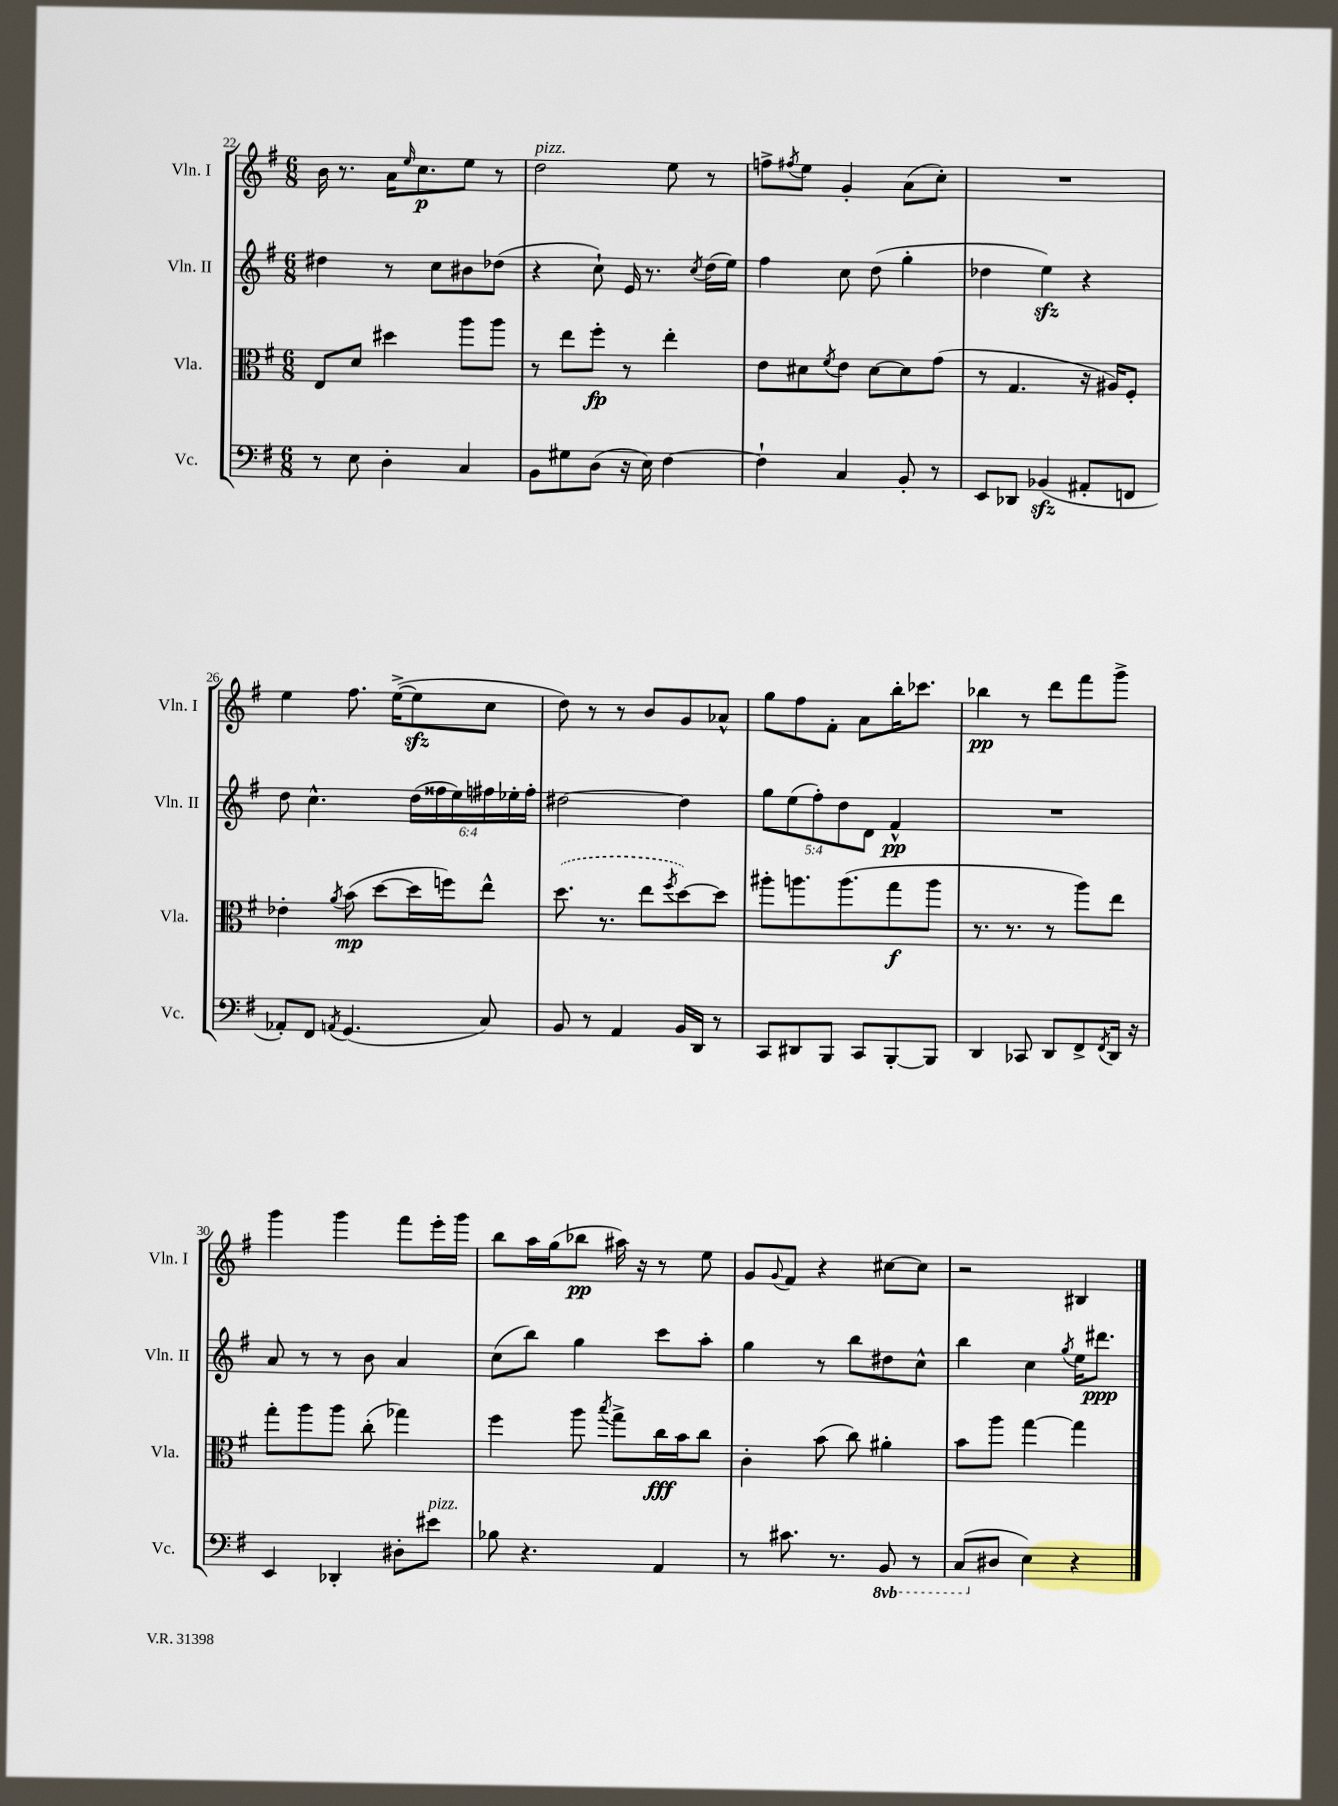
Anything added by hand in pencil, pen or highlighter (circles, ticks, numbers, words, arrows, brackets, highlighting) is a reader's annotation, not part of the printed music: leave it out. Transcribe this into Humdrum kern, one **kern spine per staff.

**kern	**kern	**kern	**kern
*staff4	*staff3	*staff2	*staff1
*clefF4	*clefC3	*clefG2	*clefG2
*k[f#]	*k[f#]	*k[f#]	*k[f#]
*M6/8	*M6/8	*M6/8	*M6/8
8r	8E	4dd#	16b
.	.	.	8.r
8E	8d	.	.
4D'	4dd#	8r	16a
.	.	.	16qqee
.	.	.	8.cc
.	.	8cc	.
4C	8aa	8b#	8ee
.	8aa	(8dd-	8r
=	=	=	=
8BB	8r	4r	2dd
8G#	8ee	.	.
(8D	8ff#'	8cc`)	.
16r	8r	16e	.
16E)	.	8.r	.
[4F#	4ee'	.	8ee
.	.	8qcc	.
.	.	(16dd	8r
.	.	16ee)	.
=	=	=	=
4F#`]	8e	4ff#	8ff^
.	.	.	8qff#
.	8d#	.	8ee
.	8qf#	.	.
4C	8e	8cc	4g'
.	[8d#	(8dd	.
8BB'	8d#]	4gg'	(8a
8r	(8g	.	8cc')
=	=	=	=
8EE	8r	4dd-	2.r
8DD-	4.G	.	.
(4BB-	.	4ee)	.
8AA#'	16r	4r	.
.	16A#)	.	.
8FF	8F#'	.	.
=	=	=	=
8AA-')	4e-'	8dd	4ee
8FF#	.	4.cc^^	.
8qAA	8qa	.	.
(4.GG	(8b	.	8.ff#
.	[8dd	.	.
.	.	.	([16ee^
.	16dd]	(24dd	8ee]
.	.	24ff##	.
.	16ff)	.	.
.	.	24ee)	.
8C)	8ee^^	24ff#	8cc
.	.	24ee-'	.
.	.	24ff#'	.
=	=	=	=
8BB	(8.dd	[2dd#	8dd)
8r	.	.	8r
.	8.r	.	.
4AA	.	.	8r
.	8ee	.	8b
.	8qff#	.	.
16BB	[8dd)	4dd#]	8g
16DD	.	.	.
8r	8dd]	.	8a-^^
=	=	=	=
8CC	8aa#'	10gg	8gg
.	.	(10ee	.
8DD#	8.aa	.	8ff#
.	.	10ff#')	.
8BBB	.	.	8f#'
.	.	10dd	.
.	(8.aa	.	.
8CC	.	.	8a
.	.	10d	.
[8BBB'	8gg	4f#^^	16bb'
.	.	.	8.ccc-
8BBB]	8aa	.	.
=	=	=	=
4DD	8.r	2.r	4bb-
.	8.r	.	.
8CC-	.	.	8r
8DD	8r	.	8ddd
8FF#^	8aa)	.	8fff#
8qFF#	.	.	.
16DD	8ee	.	8ggg^
16r	.	.	.
=	=	=	=
4EE	8gg'	8a	4ggg
.	8aa	8r	.
4DD-'	8aa	8r	4ggg
.	(8cc'	8b	.
8D#'	4gg-)	4a	8fff#
8e#	.	.	16eee'
.	.	.	16ggg
=	=	=	=
8B-	4ff#	(8cc	8bb
4.r	.	8bb)	16aa
.	.	.	(16gg
.	8aa	4gg	8bb-
.	8qbb	.	.
.	8gg^	.	16aa#)
.	.	.	16r
4AA	16cc	8ccc	8r
.	16b	.	.
.	8cc	8aa'	8ee
=	=	=	=
8r	4c'	4gg	8g
.	.	.	8qqg
8.c#	.	.	8f#
.	(8b	8r	4r
8.r	.	.	.
.	8cc)	8bb	.
8BBB	4a#'	8dd#	[8cc#
8r	.	8cc^^	8cc#]
=	=	=	=
(8CC	8b	4bb	2r
8D#	8aa	.	.
4E)	[4gg	4cc	.
.	.	8qgg	.
4r	4gg]	16ee	4B#
.	.	8.ddd#	.
==	==	==	==
*-	*-	*-	*-
